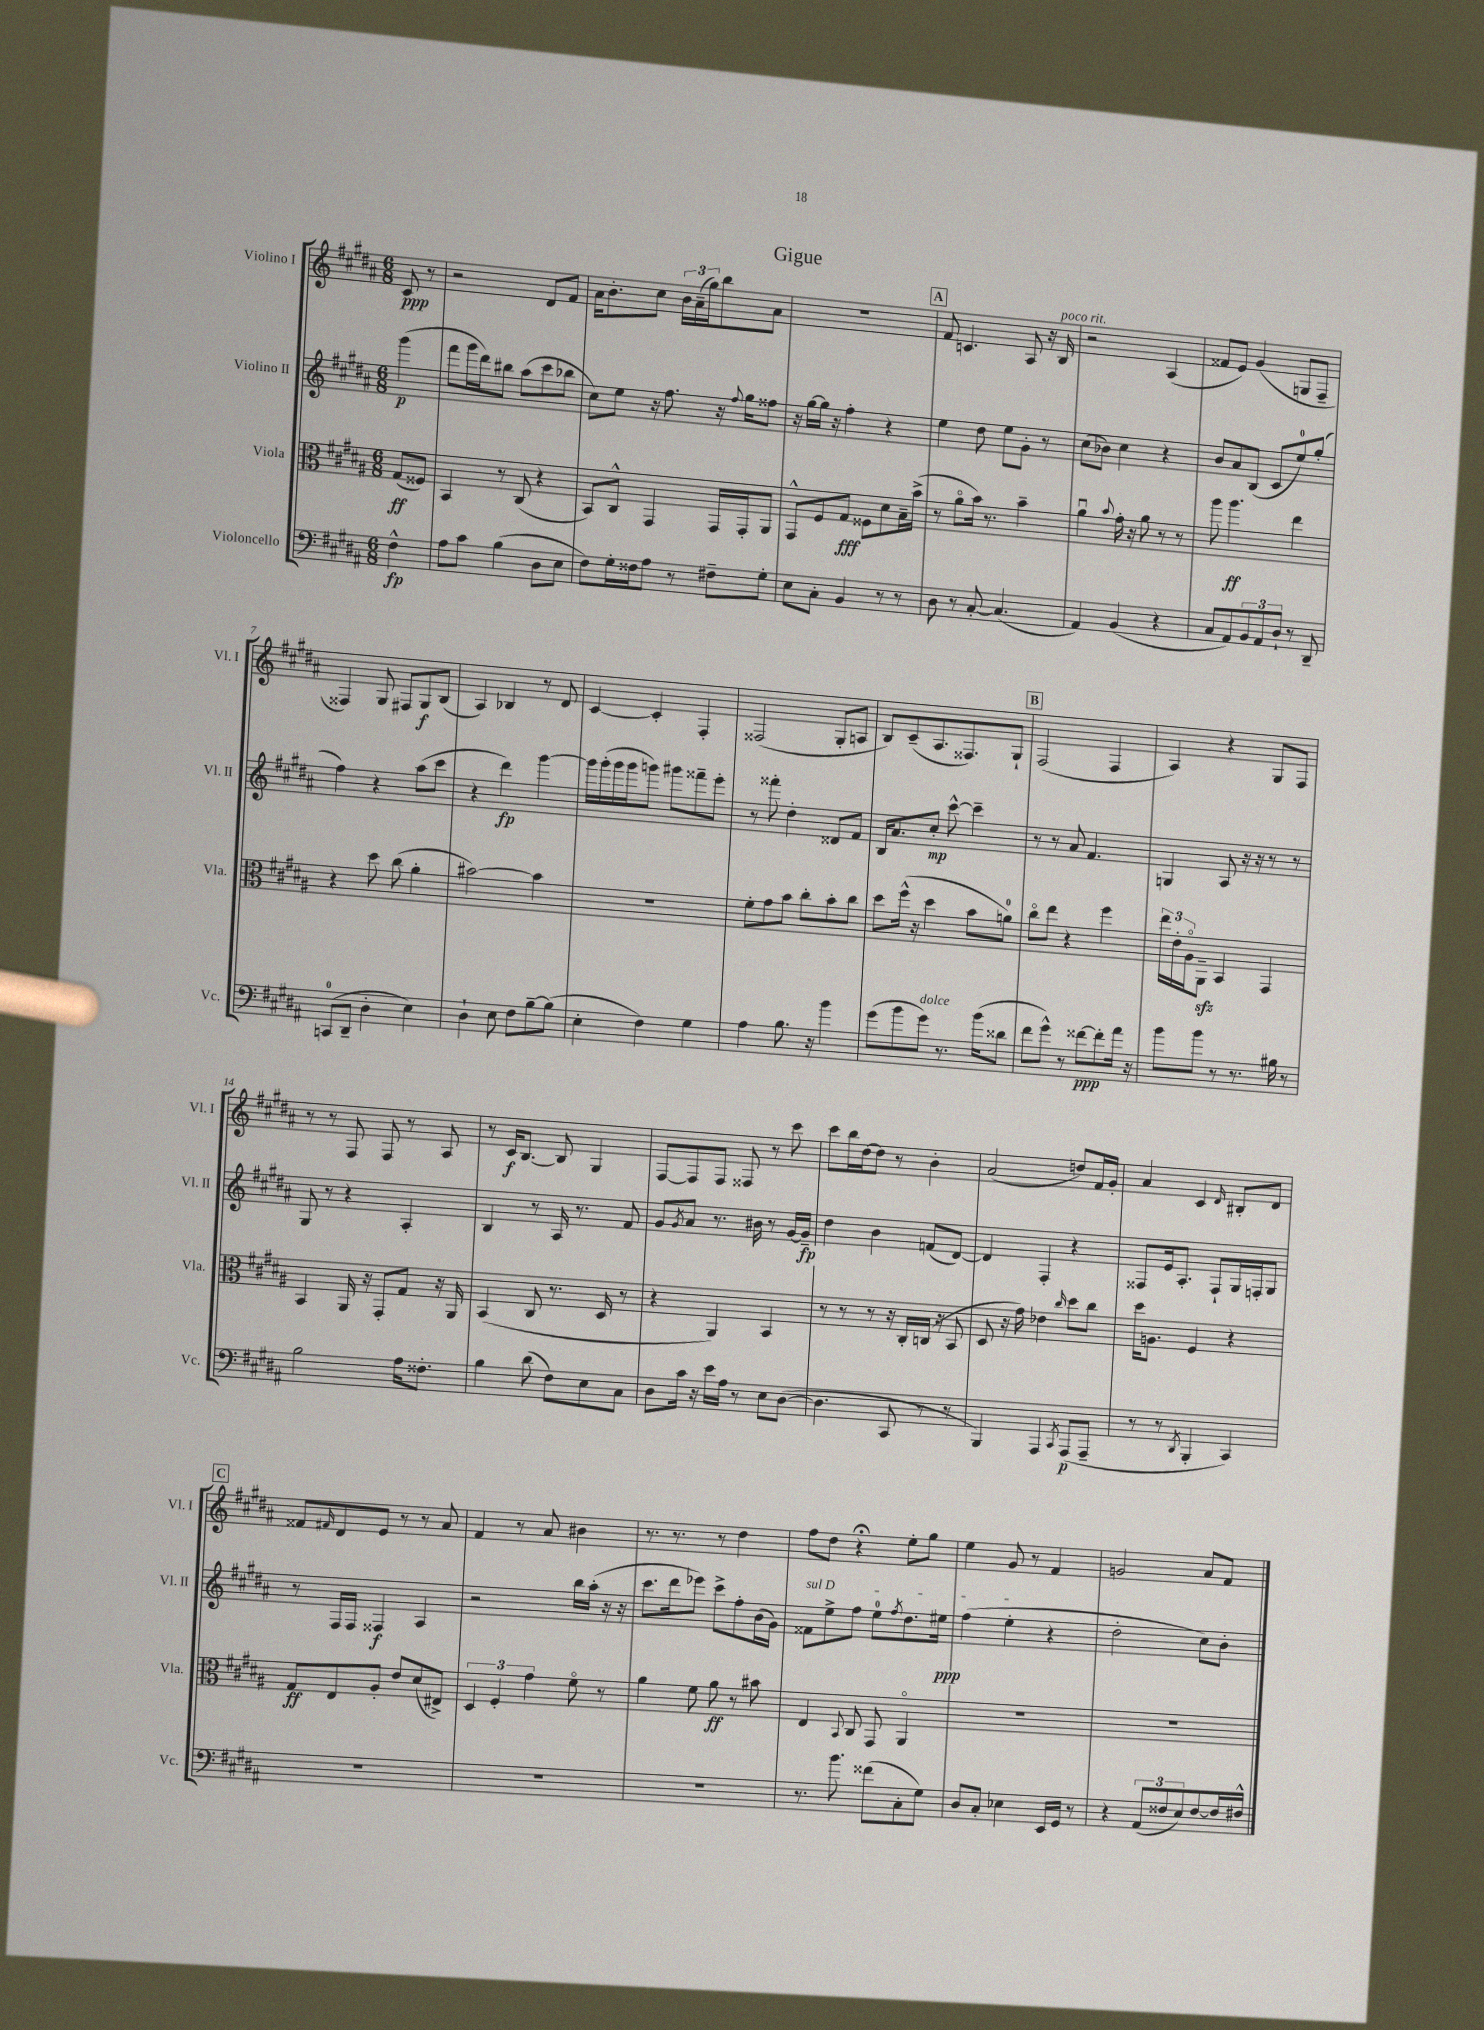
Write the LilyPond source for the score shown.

\header { title = "Gigue" }
<<
\new StaffGroup <<
\new Staff = "s0" \with { instrumentName = "Violino I" shortInstrumentName = "Vl. I" } {
    \clef treble \key b \major \numericTimeSignature \time 6/8 \partial 4
    cis'8\ppp r8 |
    r2 dis'8 fis'8 |
    ais'16 b'8.-. cis''8 \tuplet 3/2 { b'16 ais'16--( gis''16) } b''8 ais'8 |
    R2. |
    \mark \markup { \box "A" } fis'8 c'4. ais8 r16 b16^\markup { \italic "poco rit." } |
    r2 ais4( |
    fisis'8 e'8) gis'4( g8 fis8-- |
    fisis4) gis8 fis8 gis8\f b8( |
    ais4) bes4 r8 dis'8 |
    cis'4~ cis'4-. fis4-. |
    fisis2( gis8-. a8 |
    b8) cis'8--( ais8. fisis8.) gis8-! |
    \mark \markup { \box "B" } fis2( fis4 |
    ais4) r4 gis8 fis8 |
    r8 r8 fis8 fis8 r8 ais8 |
    r8 cis'16\f b8.~ b8 gis4 |
    fis8~ fis8 fis8 fisis8 r8 cis'''8 |
    cis'''8 b''16 dis''16~ dis''8 r8 b'4-. |
    ais'2( d''8) fis'16 gis'16-. |
    ais'4 cis'4 \grace { dis'16 } bis8-. dis'8 |
    \mark \markup { \box "C" } fisis'8 \grace { fis'16 } dis'8 e'8 r8 r8 ais'8 |
    fis'4 r8 ais'8 bis'4 |
    r8. r8. r8 dis''4 |
    fis''8 dis''8 r4\fermata e''8-. gis''8 |
    e''4 gis'8 r8 fis'4 |
    g'2 ais'8 fis'8 \bar "|." |
}
\new Staff = "s1" \with { instrumentName = "Violino II" shortInstrumentName = "Vl. II" } {
    \clef treble \key b \major \numericTimeSignature \time 6/8 \partial 4
    gis'''4\p( |
    fis'''8 gis'''16 dis'''16) bis''8 ais''8( cis'''8 bes''8 |
    cis''8) e''8 r16 fis''8. r16 \appoggiatura { fis''8 } gis''16 fisis''8 |
    r16 gis''16~ gis''16 r16 fis''4-. r4 |
    \mark \markup { \box "A" } e''4 dis''8 e''8 gis'8-. r8 |
    cis''8( bes'8) cis''4 r4 |
    b'8 ais'8 b8( cis'8 e''8-0) gis''8-.( |
    fis''4) r4 ais''8( cis'''8 |
    r4 dis'''4\fp) gis'''4~ |
    gis'''16 gis'''16-.( gis'''16 gis'''16 g'''8) gis'''8 fisis'''8-- e'''8-. |
    r8 fisis'''8-. dis''4-. disis'8 fis'8 |
    b16 ais'8. cis''8-.\mp cis'''8~-^ cis'''4-- |
    \mark \markup { \box "B" } r8 r8 ais'8 fis'4. |
    g4 ais8 r16 r16 r8 r8 |
    gis8 r8 r4 ais4-. |
    b4 r8 ais16 r8. fis'8 |
    gis'8 \acciaccatura { gis'8 } ais'8 r8. bis'16 r8 gis'16~ gis'16--\fp |
    dis''4 b'4 f'8( dis'8~) |
    dis'4 fis4-. r4 |
    fisis8 e'16 ais8.-. fisis8-! gis16 f16-. gis8 |
    \mark \markup { \box "C" } r8 fis16 fis16 fisis4\f ais4 |
    r2 b''16 ais''16-.( r16 r16 |
    cis'''8. dis'''16 ees'''8) cis'''8-> fis''8-. b'16( gis'16) |
    \once \override TextSpanner.bound-details.left.text = \markup { \italic "sul D" } fisis'8\startTextSpan e''8-> fis''8 e''8-0 \acciaccatura { fis''8 } dis''8. eis''16\ppp |
    fis''4( e''4-.\stopTextSpan r4 |
    dis''2-. cis''8) b'8-. \bar "|." |
}
\new Staff = "s2" \with { instrumentName = "Viola" shortInstrumentName = "Vla." } {
    \clef alto \key b \major \numericTimeSignature \time 6/8 \partial 4
    gis8\ff( fisis8) |
    b,4 r8 cis8( r4 |
    b,8) cis8-^ gis,4 gis,16 gis,16-. ais,8 |
    gis,8-^ fis8 gis8\fff fisis8 dis'8 b16-- b'16->( |
    \mark \markup { \box "A" } r8 ais'8\flageolet b'16) r8. b'4-- |
    ais'4\downbow \appoggiatura { b'8 } gis'16-. r16 ais'8 r8 r8 |
    ais''8 ais''4.\ff e''4 |
    r4 dis''8 cis''8( ais'4-. |
    bis'2~) bis'4 |
    R2. |
    fis'8-. gis'8 b'8 cis''8-. b'8-. cis''8 |
    dis''8 fis''16-^( r16 dis''4 b'8 a'8-0) |
    \mark \markup { \box "B" } cis''8\flageolet e''8 r4 fis''4 |
    \tuplet 3/2 { e''16 e'16-. ais16\flageolet } ais,8--\sfz b,4 gis,4 |
    b,4 ais,16 r16 gis,8-. gis8 r16 ais,16 |
    b,4( cis8 r8. dis16 r8 |
    r4 ais,4) b,4 |
    r8 r8 r8 r16 cis16-. c16( r16 b,8 |
    dis8 r16 gis'16) ees'4 \grace { cis''16 } dis''8 cis''8 |
    dis''16 a8. fis4 r4 |
    \mark \markup { \box "C" } gis8\ff e8 ais8-. e'8 dis'8( eis8->) |
    \tuplet 3/2 { dis4 fis4-. gis'4 } fis'8\flageolet r8 |
    ais'4 fis'8 ais'8\ff r8 bis'8 |
    e4 \appoggiatura { b,8 } cis8 gis,8 ais,4\flageolet |
    R2. |
    R2. \bar "|." |
}
\new Staff = "s3" \with { instrumentName = "Violoncello" shortInstrumentName = "Vc." } {
    \clef bass \key b \major \numericTimeSignature \time 6/8 \partial 4
    fis4-^\fp |
    ais8 cis'8 b4( dis8 e8 |
    fis8) gis16-. fisis16 ais8 r8 fis8-- gis8-. |
    e8 cis8-. b,4 r8 r8 |
    \mark \markup { \box "A" } dis8 r8 cis8~-. cis4.( |
    ais,4) b,4( r4 |
    cis8 ais,8) \tuplet 3/2 { b,8 ais,8 dis8-! } r8 dis,8-- |
    c,8-0( dis,8-- dis4-. e4) |
    dis4-! e8 fis8 b8~-- b8( |
    e4-. fis4) gis4 |
    ais4 b8. r16 b'4 |
    gis'8( b'8 gis'8^\markup { \italic "dolce" }) r8. b'16( disis'8 |
    \mark \markup { \box "B" } fis'8 gis'8-^) r8 fisis'8~\ppp fisis'8-. ais'16 r16 |
    b'8 b'8 r8 r8. bis16 r8 |
    b2 ais16 fisis8.-. |
    b4 dis'8( fis8) e8 cis8 |
    dis8 cis'16 r16 e'16 ais16 r8 e8 dis8~( |
    dis4. cis,8 r8 r8 |
    b,,4) ais,,4 \acciaccatura { cis,8 } ais,,8\p( ais,,8-- |
    r8 r8 \acciaccatura { dis,8 } b,,4-. cis,4) |
    \mark \markup { \box "C" } R2. |
    R2. |
    R2. |
    r8. b'8. fisis'8( cis8-. gis8) |
    dis8 cis8-. ees4 e,16 gis,16 r8 |
    r4 \tuplet 3/2 { ais,8( fisis8 e8) } fisis8~ fisis16 fis16-^ \bar "|." |
}
>>
>>
